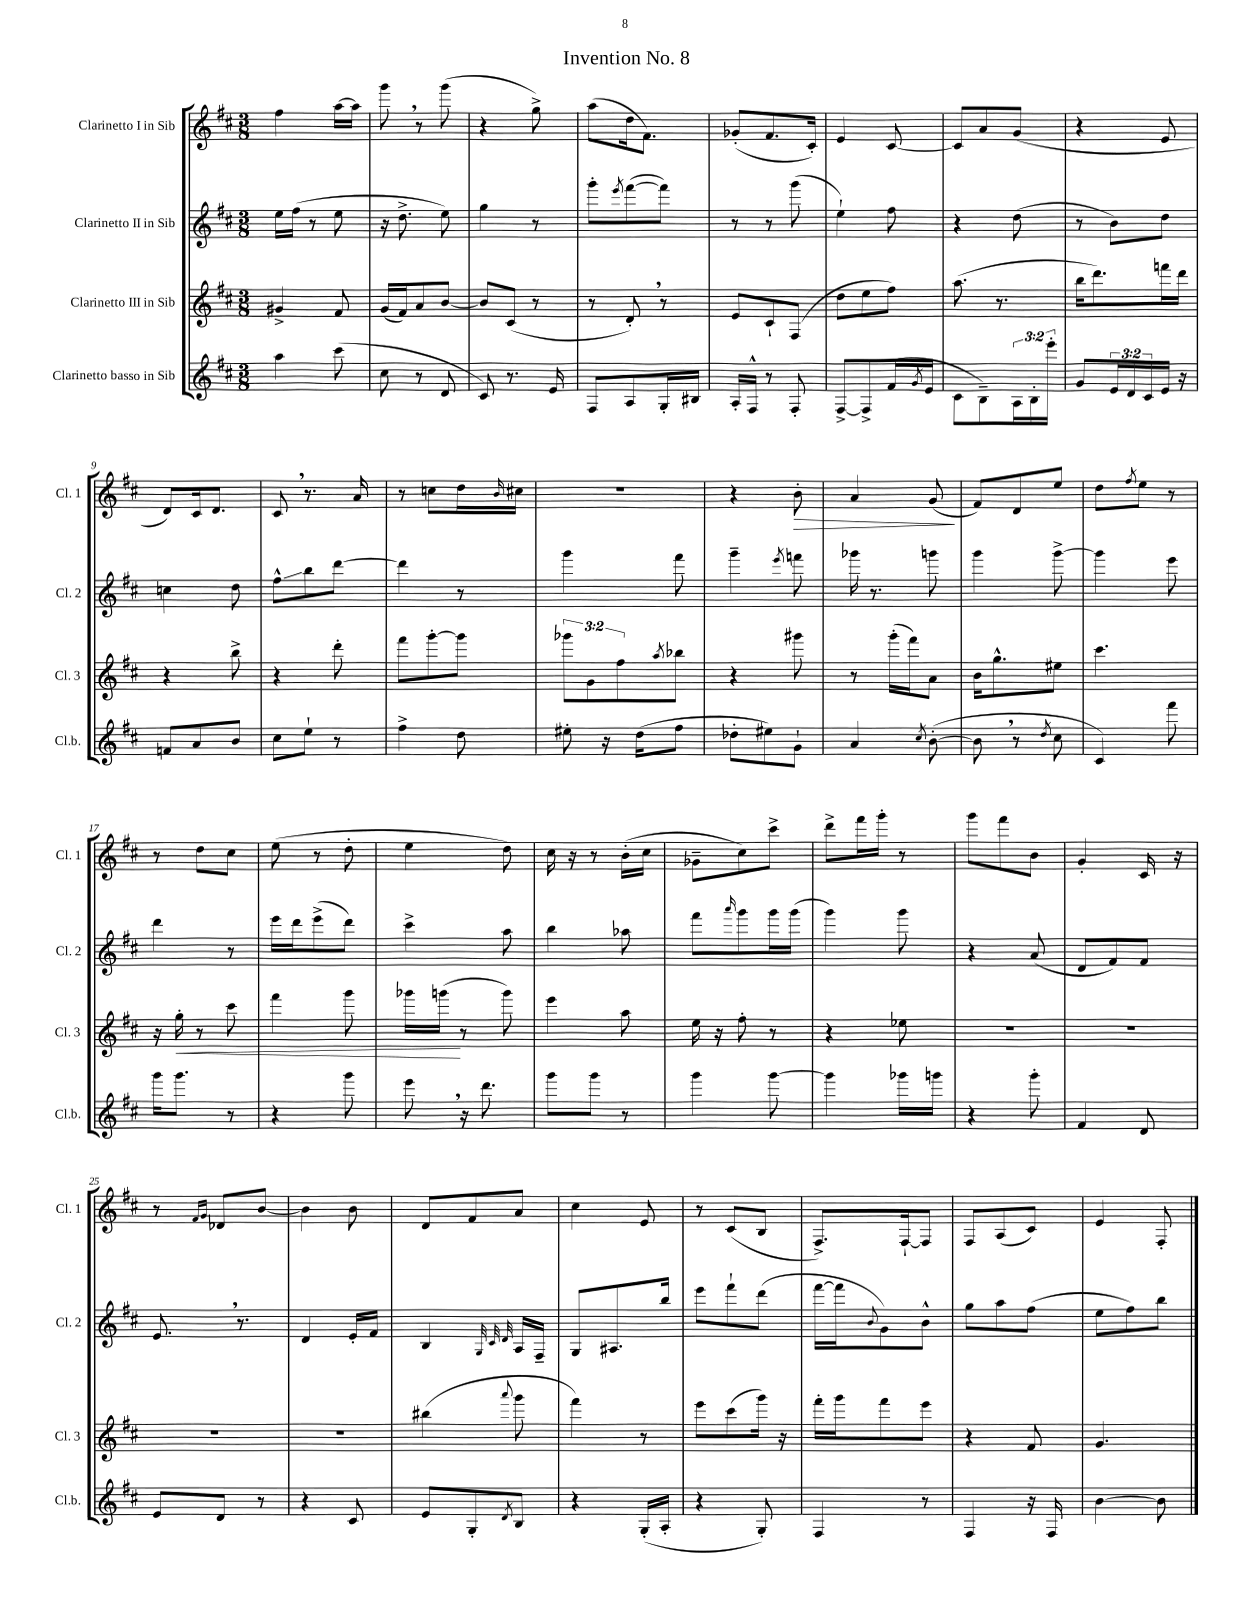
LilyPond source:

\header { title = "Invention No. 8" }
<<
\new StaffGroup <<
\new Staff = "s0" \with { instrumentName = "Clarinetto I in Sib" shortInstrumentName = "Cl. 1" } {
    \clef treble \key d \major \numericTimeSignature \time 3/8
    fis''4 a''16~ a''16 |
    g'''8 \breathe r8 g'''8( |
    r4 g''8->) |
    a''8( d''16 fis'8.) |
    ges'8-.( fis'8. cis'16-.) |
    e'4 cis'8~ |
    cis'8 a'8 g'8( |
    r4 e'8 |
    d'8) cis'16 d'8. |
    cis'8 \breathe r8. a'16 |
    r8 c''8 d''16 \grace { b'16 } cis''16 |
    R4. |
    r4 b'8-.\> |
    a'4 g'8\!( |
    fis'8) d'8 e''8 |
    d''8 \acciaccatura { fis''8 } e''8 r8 |
    r8 d''8 cis''8 |
    e''8( r8 d''8-. |
    e''4 d''8) |
    cis''16 r16 r8 b'16-.( cis''16 |
    ges'8-- cis''8) cis'''8-> |
    d'''8-> fis'''16 g'''16-. r8 |
    g'''8 fis'''8 b'8 |
    g'4-. cis'16 r16 |
    r8 \grace { fis'16 g'16 } des'8 b'8~ |
    b'4 b'8 |
    d'8 fis'8 a'8 |
    cis''4 e'8 |
    r8 cis'8( b8 |
    fis8.->) fis16~-! fis8 |
    fis8 a8( cis'8) |
    e'4 fis8-. \bar "|." |
}
\new Staff = "s1" \with { instrumentName = "Clarinetto II in Sib" shortInstrumentName = "Cl. 2" } {
    \clef treble \key d \major \numericTimeSignature \time 3/8
    e''16 fis''16( r8 e''8 |
    r16 d''8.-> e''8) |
    g''4 r8 |
    g'''8-. \acciaccatura { e'''8 } fis'''8~( fis'''8) |
    r8 r8 g'''8( |
    e''4-!) fis''8 |
    r4 d''8( |
    r8 b'8) d''8 |
    c''4 d''8 |
    fis''8-^\glissando b''8 d'''8~ |
    d'''4 r8 |
    g'''4 fis'''8 |
    g'''4-- \acciaccatura { e'''8 } f'''8 |
    ges'''16 r8. g'''8 |
    g'''4 g'''8~-> |
    g'''4 e'''8 |
    d'''4 r8 |
    e'''16 d'''16 e'''8->( d'''8) |
    cis'''4-> a''8 |
    b''4 aes''8 |
    fis'''8 \grace { a'''16 } g'''8 g'''16 g'''16( |
    g'''4) g'''8 |
    r4 a'8( |
    d'8 fis'8) fis'8 |
    e'8. \breathe r8. |
    d'4 e'16-. fis'16 |
    b4 \grace { g32 cis'32 d'32 } a16 fis16-- |
    g8 ais8. b''16 |
    e'''8 fis'''8-! d'''8( |
    fis'''16~ fis'''16 \appoggiatura { b'8 } g'8) b'8-^ |
    g''8 a''8 fis''8( |
    e''8 fis''8) b''8 \bar "|." |
}
\new Staff = "s2" \with { instrumentName = "Clarinetto III in Sib" shortInstrumentName = "Cl. 3" } {
    \clef treble \key d \major \numericTimeSignature \time 3/8 \override Staff.TupletNumber.text = #tuplet-number::calc-fraction-text
    gis'4-> fis'8 |
    g'16( fis'16) a'8 b'8~ |
    b'8 cis'8( r8 |
    r8 d'8-.) \breathe r8 |
    e'8 cis'8-! fis8( |
    d''8 e''8 fis''8) |
    a''8.( r8. |
    b''16 d'''8.) f'''16 d'''16 |
    r4 b''8-> |
    r4 d'''8-. |
    fis'''8 g'''8~-. g'''8 |
    \tuplet 3/2 { ges'''8 g'8 fis''8 } \acciaccatura { a''8 } bes''8 |
    r4 gis'''8 |
    r8 g'''16-.( fis'''16) a'8 |
    b'16 g''8.-^ eis''8 |
    cis'''4. |
    r16 g''16-.\< r8 cis'''8 |
    fis'''4 g'''8 |
    ges'''16 g'''16\!( r8 g'''8) |
    e'''4 a''8 |
    e''16 r16 fis''8-. r8 |
    r4 ees''8 |
    R4. |
    R4. |
    R4. |
    R4. |
    bis''4( \appoggiatura { a'''8 } g'''8 |
    fis'''4) r8 |
    e'''8 cis'''8( g'''16) r16 |
    fis'''16-. g'''16 fis'''8 e'''8 |
    r4 fis'8 |
    g'4. \bar "|." |
}
\new Staff = "s3" \with { instrumentName = "Clarinetto basso in Sib" shortInstrumentName = "Cl.b." } {
    \clef treble \key d \major \numericTimeSignature \time 3/8 \override Staff.TupletNumber.text = #tuplet-number::calc-fraction-text
    a''4 cis'''8( |
    cis''8 r8 d'8 |
    cis'8) r8. e'16 |
    fis8 a8 g16-. bis16 |
    a16-. fis16-^ r8 fis8-. |
    fis8~-> fis8-> fis'16( \acciaccatura { g'8 } e'16 |
    cis'8 b8--) \tuplet 3/2 { a16 b16-. e'''16-. } |
    g'8 \tuplet 3/2 { e'16 d'16 cis'16 } e'16 r16 |
    f'8 a'8 b'8 |
    cis''8 e''8-! r8 |
    fis''4-> d''8 |
    eis''8-. r16 d''16( fis''8 |
    des''8-. eis''8) g'8-! |
    a'4 \acciaccatura { cis''8 } b'8~-.( |
    b'8 \breathe r8 \acciaccatura { d''8 } cis''8 |
    cis'4) fis'''8 |
    g'''16 g'''8. r8 |
    r4 g'''8 |
    e'''8 \breathe r16 d'''8. |
    g'''8 g'''8 r8 |
    g'''4 g'''8~ |
    g'''4 ges'''16 g'''16 |
    r4 g'''8-. |
    fis'4 d'8 |
    e'8 d'8 r8 |
    r4 cis'8 |
    e'8 g8-. \acciaccatura { d'8 } b8 |
    r4 g16-.( a16-. |
    r4 g8-.) |
    fis4 r8 |
    fis4 r16 fis16 |
    b'4~ b'8 \bar "|." |
}
>>
>>
